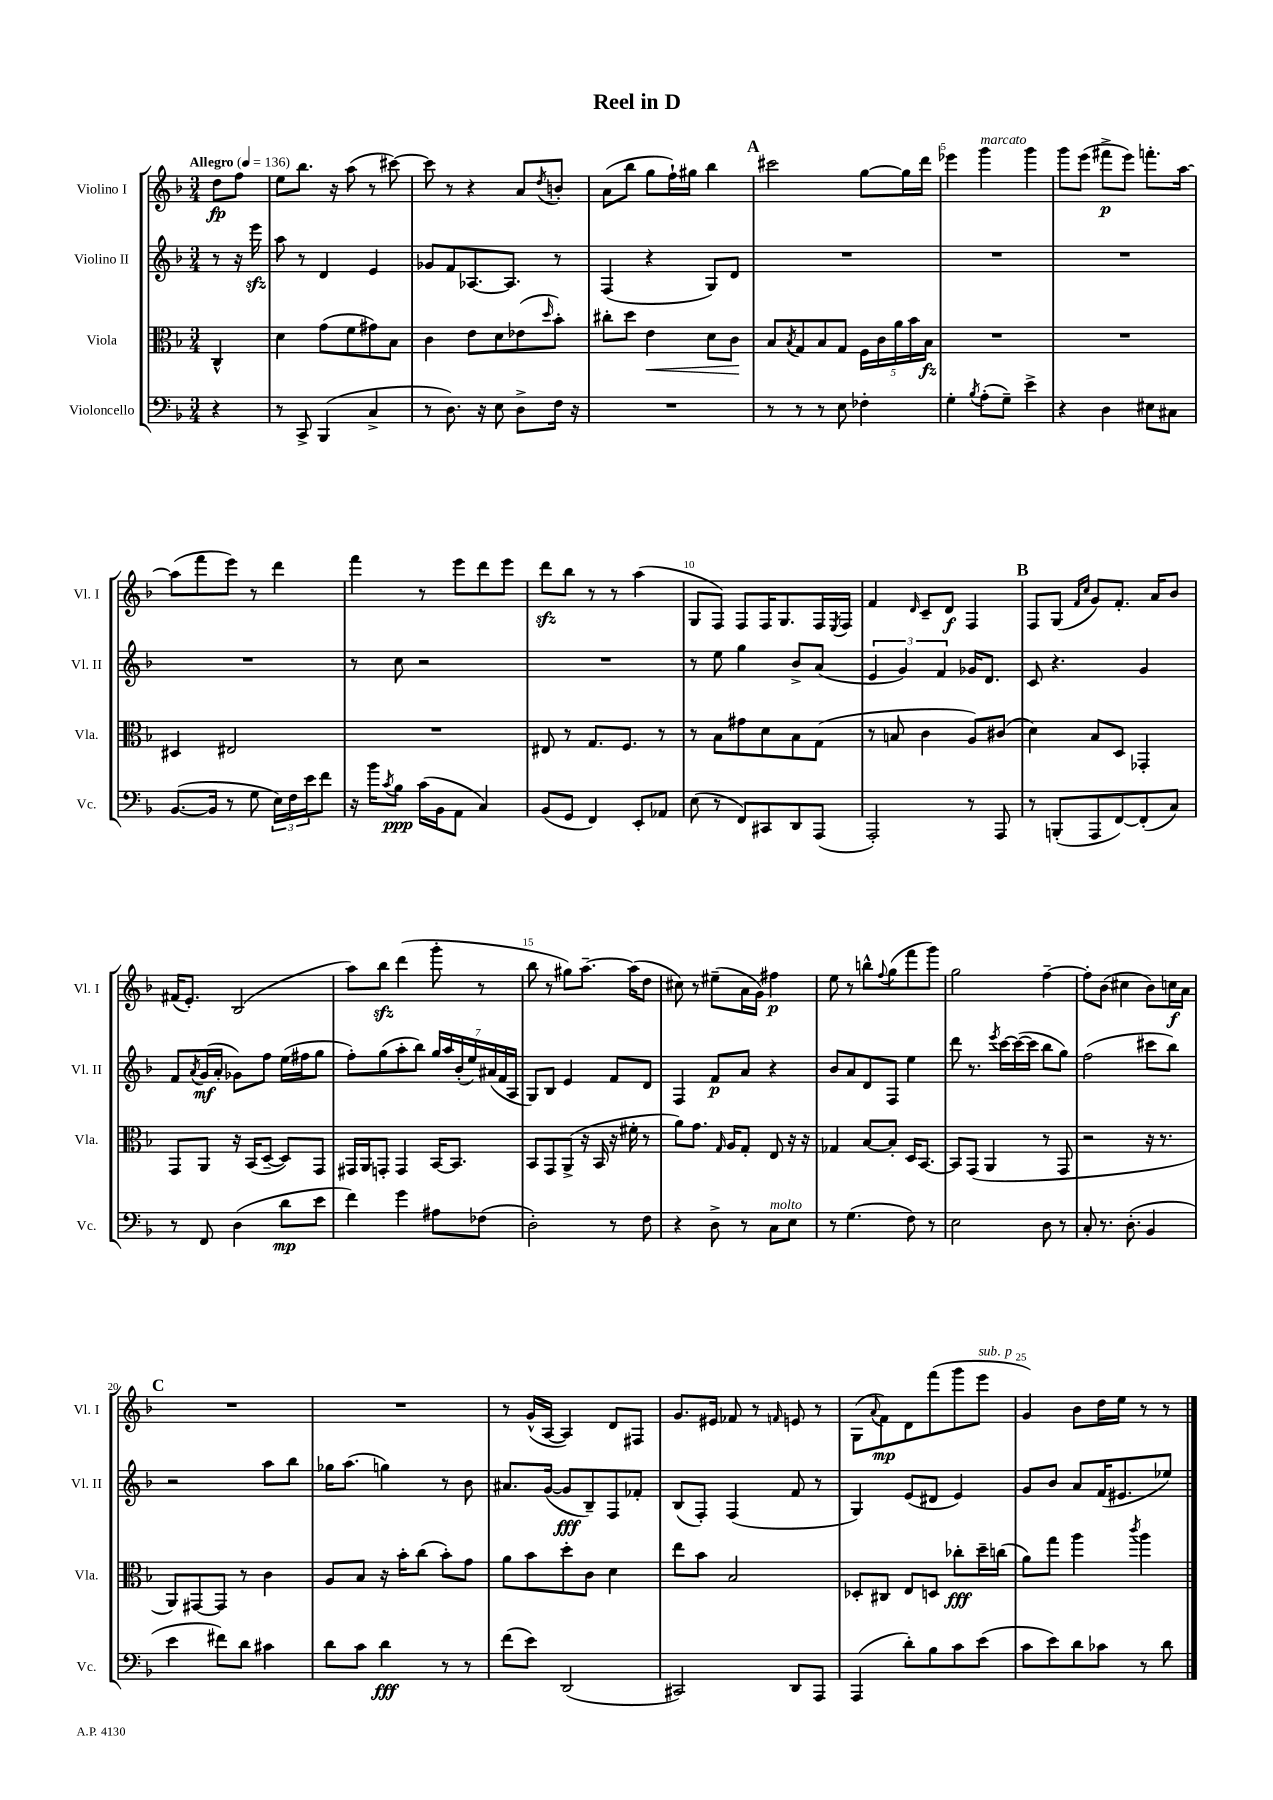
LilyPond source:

\header { title = "Reel in D" }
<<
\new StaffGroup <<
\new Staff = "s0" \with { instrumentName = "Violino I" shortInstrumentName = "Vl. I" } {
    \clef treble \key f \major \numericTimeSignature \time 3/4 \partial 4 \tempo "Allegro" 4 = 136
    d''8\fp f''8 |
    e''8 bes''8. r16 a''8( r8 cis'''8~) |
    cis'''8 r8 r4 a'8 \acciaccatura { d''8 } b'8-. |
    a'8( bes''8 g''8 f''16-!) gis''16 bes''4 |
    \mark \markup { \bold "A" } cis'''2 g''8~ g''16 d'''16 |
    ees'''4 g'''4^\markup { \italic "marcato" } g'''4 |
    g'''8 e'''8( fis'''8->\p e'''8) f'''8.-. a''16~ |
    a''8( f'''8 e'''8) r8 d'''4 |
    f'''4 r8 e'''8 d'''8 e'''8 |
    d'''8\sfz bes''8 r8 r8 a''4( |
    g8 f8) f8 f16 g8. f16 \acciaccatura { e8 } f16 |
    f'4 \grace { d'16 } c'8-- d'8\f f4 |
    \mark \markup { \bold "B" } f8 g8( \grace { f'16 c''16 } g'8) f'8.-. a'16 bes'8 |
    fis'16( e'8.-.) bes2( |
    a''8) bes''8\sfz d'''4( g'''8-. r8 |
    bes''8 r8 gis''8) a''8.~-- a''16( d''8 |
    cis''8) r8 eis''8--( a'16 g'16) fis''4\p |
    e''8 r8 b''8-^ \appoggiatura { f''8 } g''8( f'''8 g'''8) |
    g''2 f''4~-- |
    f''8-. bes'8( cis''4 bes'8) c''16\f a'16 |
    \mark \markup { \bold "C" } R2. |
    R2. |
    r8 g'16-^( a16~ a4) d'8 fis8 |
    g'8. eis'16 fes'8 r8 \grace { f'16 } e'8 r8 |
    g8( \appoggiatura { a'8 } f'8\mp) d'8 f'''8( g'''8 e'''8^\markup { \italic "sub. p" } |
    g'4) bes'8 d''16 e''16 r8 r8 \bar "|." |
}
\new Staff = "s1" \with { instrumentName = "Violino II" shortInstrumentName = "Vl. II" } {
    \clef treble \key f \major \numericTimeSignature \time 3/4 \partial 4
    r8 r16 e'''16\sfz |
    a''8 r8 d'4 e'4 |
    ges'8 f'8 aes8.~ aes8. r8 |
    f4( r4 g8) d'8 |
    \mark \markup { \bold "A" } R2. |
    R2. |
    R2. |
    R2. |
    r8 c''8 r2 |
    R2. |
    r8 e''8 g''4 bes'8-> a'8( |
    \tuplet 3/2 { e'4 g'4) f'4 } ges'16 d'8. |
    \mark \markup { \bold "B" } c'8 r4. g'4 |
    f'8 \acciaccatura { a'8 } g'16\mf( a'16-. ges'8) f''8 e''16( fis''16 g''8 |
    f''8-.) g''8( a''8-. bes''8) \tuplet 7/4 { g''16 a''16 bes'16-.( e''16) ais'16( f'16 a16 } |
    g8) bes8 e'4 f'8 d'8 |
    f4 f'8\p a'8 r4 |
    bes'8 a'8 d'8 f8 e''4 |
    d'''8 r8. \acciaccatura { e'''8 } c'''16~ c'''16~( c'''16 bes''8 g''8) |
    f''2( cis'''8 bes''8) |
    \mark \markup { \bold "C" } r2 a''8 bes''8 |
    ges''16 a''8.( g''4) r8 bes'8 |
    ais'8. g'16~( g'8\fff bes8--) f8 fes'8-. |
    bes8( f8-.) f4( f'8 r8 |
    g4) e'8( dis'8 e'4) |
    g'8 bes'8 a'8 f'16( eis'8. ees''8) \bar "|." |
}
\new Staff = "s2" \with { instrumentName = "Viola" shortInstrumentName = "Vla." } {
    \clef alto \key f \major \numericTimeSignature \time 3/4 \partial 4
    c4-^ |
    d'4 g'8( f'8 gis'8) bes8 |
    c'4 e'8 d'8 ees'8( \grace { d''16 } bes'8-.) |
    cis''8-. d''8 e'4\< d'8 c'8\! |
    \mark \markup { \bold "A" } bes8 \acciaccatura { bes8 } g8 bes8 g8 \tuplet 5/4 { f16 c'16 a'16 bes'16 bes16\fz } |
    R2. |
    R2. |
    dis4 eis2 |
    R2. |
    eis8 r8 g8. f8. r8 |
    r8 bes8 gis'8 d'8 bes8 g8( |
    r8 b8 c'4 a8) cis'8( |
    \mark \markup { \bold "B" } d'4) bes8 d8 ges,4-. |
    g,8 a,8 r16 bes,16( d8~-- d8) g,8 |
    gis,16 a,16 g,8-. g,4 bes,16~ bes,8. |
    bes,8 g,8 a,8->( r16 bes,16 r16 fis'16-. r8 |
    a'8) g'8. \grace { g16 } a16 g8-. e8 r16 r16 |
    ges4 bes8~ bes8-. d16 bes,8.~ |
    bes,8 g,8( a,4 r8 g,8 |
    r2 r16 r8. |
    \mark \markup { \bold "C" } a,8) gis,8~ gis,8 r8 c'4 |
    a8 bes8 r16 bes'16-. c''8( bes'8-.) g'8 |
    a'8 bes'8 d''8-. c'8 d'4 |
    e''8 bes'8 bes2 |
    des8-. cis8 e8 d8 ces''8-.\fff d''16-- c''16( |
    a'8) g''8 a''4 \acciaccatura { c'''8 } a''4 \bar "|." |
}
\new Staff = "s3" \with { instrumentName = "Violoncello" shortInstrumentName = "Vc." } {
    \clef bass \key f \major \numericTimeSignature \time 3/4 \partial 4
    r4 |
    r8 c,8-> bes,,4( c4-> |
    r8 d8.) r16 e8 d8-> f16 r16 |
    R2. |
    \mark \markup { \bold "A" } r8 r8 r8 e8 fes4-. |
    g4-. \acciaccatura { bes8 } a8-.( g8--) e'4-> |
    r4 d4 eis8 cis8 |
    bes,8.~( bes,16 r8 g8 \tuplet 3/2 { e16) f16 e'16 } f'8 |
    r16 bes'16 \acciaccatura { c'8 } bes8\ppp c'16( bes,16 a,8 c4) |
    bes,8( g,8 f,4) e,8-. aes,8 |
    e8( r8 f,8) cis,8 d,8 a,,8( |
    a,,2-.) r8 a,,8 |
    \mark \markup { \bold "B" } r8 b,,8-.( a,,8 f,8~) f,8-.( c8) |
    r8 f,8 d4( d'8\mp e'8 |
    f'4) g'4 ais8 fes8( |
    d2-.) r8 f8 |
    r4 d8-> r8 c8^\markup { \italic "molto" } e8 |
    r8 g4.( f8) r8 |
    e2 d8 r8 |
    c8-. r8. d8.-.( bes,4 |
    \mark \markup { \bold "C" } e'4 fis'8) d'8 cis'4 |
    d'8 c'8 d'4\fff r8 r8 |
    f'8( e'8) d,2( |
    cis,2) d,8 a,,8 |
    a,,4( d'8-.) bes8 c'8 e'8( |
    c'8 e'8) d'8 ces'8 r8 d'8 \bar "|." |
}
>>
>>
\layout { \context { \Score \override BarNumber.break-visibility = ##(#f #t #t) barNumberVisibility = #(every-nth-bar-number-visible 5) } }
